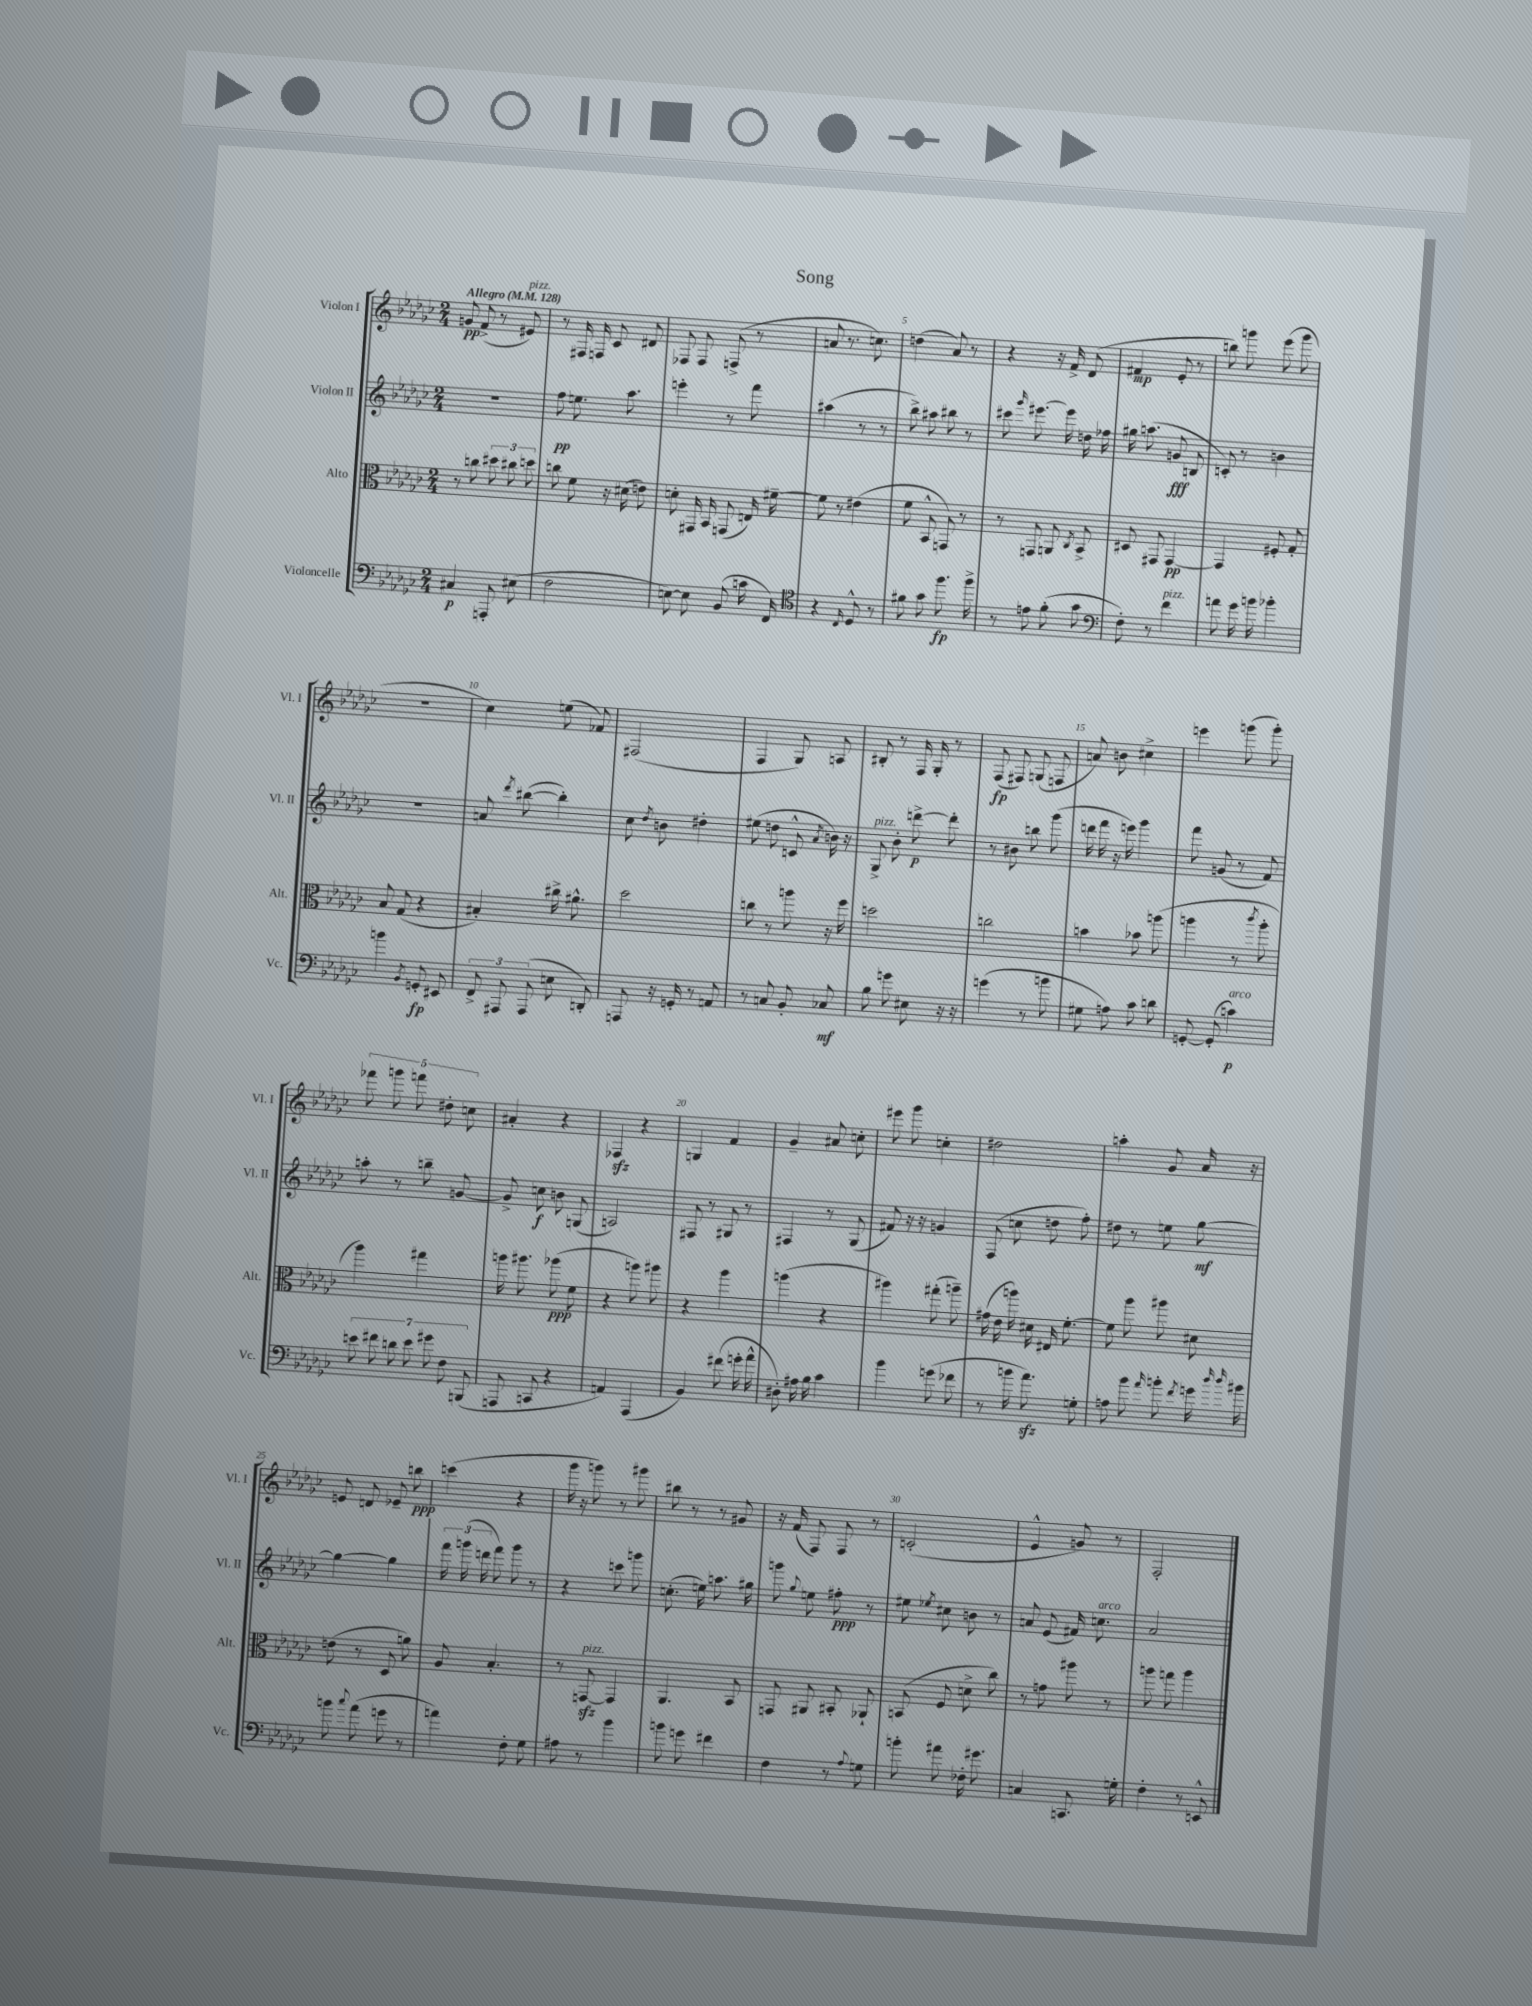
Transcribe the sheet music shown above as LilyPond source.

\header { title = "Song" }
<<
\new StaffGroup <<
\new Staff = "s0" \with { instrumentName = "Violon I" shortInstrumentName = "Vl. I" } {
    \clef treble \key ges \major \numericTimeSignature \time 2/4 \tempo "Allegro" 4 = 128
    \autoBeamOff g'8\pp f'8->( r8 eis'8^\markup { \italic "pizz." }) |
    r8 fis16 f16 ces'8 dis'8 |
    fes8 fes8 f8->( r8 |
    a'8 r8. c''8.) |
    d''4( aes'8) r8 |
    r4 r16 f'16-> des'8( |
    fis'4\mp ees'8-. r8 |
    b''8) g'''8 ees'''8( g'''8 |
    r2 |
    ces''4) e''8( fes'8) |
    fis2( |
    f4 ges8) a8 |
    bis8-. r8 f16 ges16-. r8 |
    f8\fp( fis8) g8( f8 |
    a'8) b'8 cis''4-> |
    e'''4 g'''8( g'''8-.) |
    \tuplet 5/4 { fes'''8 g'''8 f'''8 dis''8-. c''8 } |
    ais'4-. r4 |
    fes4\sfz r4 |
    g4 f'4 |
    ges'4-- ais'8 c''8-. |
    eis'''8 ges'''8 c''4-. |
    dis''2 |
    a''4-. ges'8 aes'16 r16 |
    e'8 d'8 ees'8-- b''8\ppp |
    c'''4( r4 |
    ges'''16 r16 g'''8) r8 gis'''8 |
    bis''8 r8 r8 gis'8 |
    r16 f'16( f8) f8 r8 |
    c'2-.( |
    ees'4-^ g'8) r8 |
    f2-. \bar "|." |
}
\new Staff = "s1" \with { instrumentName = "Violon II" shortInstrumentName = "Vl. II" } {
    \clef treble \key ges \major \numericTimeSignature \time 2/4
    \autoBeamOff r2 |
    f''8\pp e''8. aes''8. |
    e'''4-. r8 f'''8 |
    ais''4( r8 r8 |
    bes''8->) ais''8 bis''8 r8 |
    cis'''8 \grace { ges'''16 } eis'''8.~ eis'''16 d''16 fes''16 |
    gis''16 a''8.( g'8\fff b8 |
    c'8-.) r8 b'4 |
    R2 |
    a'8 \acciaccatura { des'''8 } bis''8~( bis''4-.) |
    ces''8 \acciaccatura { des''8 } b'8 dis''4-. |
    eis''8( d''8 c'8-^ \acciaccatura { aes'8 } b'16) r16 |
    ges8->^\markup { \italic "pizz." } bes'8-. d'''8~->\p d'''8-. |
    r8 bis'8 b''8 ges'''8( |
    d'''16 f'''16 r16 e'''16) ges'''4 |
    f'''8 g'8( r8 f'8) |
    a''8-. r8 b''8-- g'8~ |
    g'8-> c''8\f b'8 g8( |
    a2) |
    fis8 r8 gis8 r8 |
    fis4 r8 ges8( |
    fis'8) r16 r16 g'4 |
    f8( c''8 d''8 f''8-.) |
    dis''8 r8 e''8 ges''8~\mf |
    ges''4~ ges''4 |
    \tuplet 3/2 { f'''16 g'''16( d'''16 } f'''8) g'''8 r8 |
    r4 c'''8 g'''8 |
    c''8.-.( e''16) a''8. gis''16 |
    g'''8 \appoggiatura { ges''8 } e''8 fis''8-.\ppp r8 |
    eis''8 \acciaccatura { ees''8 } cis''8 b'8 r8 |
    a'8 ees'8( fis'16) c''8.^\markup { \italic "arco" } |
    aes'2 \bar "|." |
}
\new Staff = "s2" \with { instrumentName = "Alto" shortInstrumentName = "Alt." } {
    \clef alto \key ges \major \numericTimeSignature \time 2/4
    \autoBeamOff r8 c''8 \tuplet 3/2 { dis''8 cis''8 d''8 } |
    c''8 f'8 r16 dis'16( e'8) |
    d'8-. gis,16 bes,16 g,8( e16) fis'16~-- |
    fis'8 r8 eis'4( |
    f'8 bes,8-^ g,8) r8 |
    r8 g,8 a,8 \acciaccatura { ces8 } bes,8-> |
    dis8 gis,8 gis,4~\pp |
    gis,4 fis8-. ges8-. |
    bes8 ges8( r4 |
    bis4-.) cis''16-> ais'8.-^ |
    des''2 |
    c''8 r8 a''8 r16 f''16 |
    d''2 |
    c''2 |
    b'4 bes'8 a''8( |
    a''4 r8 \acciaccatura { ces'''8 } a''8-. |
    aes''4) gis''4 |
    a''16 ais''8. aes''8\ppp( f'8 |
    r4 a''8) ais''8 |
    r4 aes''4 |
    a''4( r4 |
    ais''4) gis''8-.( a''8--) |
    gis'16( ees'16 a''16) dis'16 eis16 f'8.~-. |
    f'8 aes''8 ais''8 dis'8 |
    e'8( r8 des8 a'8) |
    aes8 bes4.-. |
    r8 g,8~\sfz^\markup { \italic "pizz." } g,4 |
    aes,4. bes,8 |
    g,8 ais,8 bis,8-. aes,8-! |
    b,8( f8 d'8-> ces''8) |
    r8 g'8 ais''8 r8 |
    a''8 g''8 a''4 \bar "|." |
}
\new Staff = "s3" \with { instrumentName = "Violoncelle" shortInstrumentName = "Vc." } {
    \clef bass \key ges \major \numericTimeSignature \time 2/4
    \autoBeamOff cis4\p a,,8-. eis8( |
    f2 |
    e8~) e8 bes,8( c'16 f,16) |
    \clef tenor r4 \grace { ces16 } des8-^ r8 |
    fis'8 ges'8 f''8.\fp f''16-> |
    r8 e'8 f'8-.( ges'8 |
    \clef bass f8-.) r8 f'4^\markup { \italic "pizz." } |
    a'8 ges'16 b'16 bes'4-. |
    b'4 \acciaccatura { bes,8 } g,8-.\fp eis,8 |
    \tuplet 3/2 { f,8-> ais,,8 ais,,8( } e8 d,8-.) |
    a,,8 r16 g,16-. r8 a,8 |
    r8 c8 bes,8-. ces8\mf |
    bes8 g'8 eis8 r16 r16 |
    g'4( r8 b'8 |
    gis8 a8) ces'8 d'8 |
    g,8~-. g,8-.( c'4\p^\markup { \italic "arco" }) |
    \tuplet 7/4 { e'8 fis'8 d'8 e'8 gis'8 f8 b,,8( } |
    a,,8 c,8 r4 |
    a,4) aes,,4( |
    bes,4) fis'8( g'16-. aes'16-^ |
    dis8-.) ais16 bes16 ces'4 |
    bes'4 g'8( fes'8 |
    r8 b'16 aes'8.\sfz) g8-. |
    a8 bes'8 \grace { aes'16 } b'8-. \acciaccatura { f'8 } g'16 \grace { des''16 des''16 } bis'16 |
    b'8 \appoggiatura { ces''8 } aes'8( g'8 r8 |
    a'4) f8-. ges8 |
    ais8 r8 bes'4 |
    b'8 g'8 fis'4 |
    f4 r8 \appoggiatura { aes8 } g8 |
    b'8-. ais'8 fes16-. gis'8. |
    c4 c,8. g16-. |
    f4-. r8 e,8-^ \bar "|." |
}
>>
>>
\layout { \context { \Score \override BarNumber.break-visibility = ##(#f #t #t) barNumberVisibility = #(every-nth-bar-number-visible 5) } }
